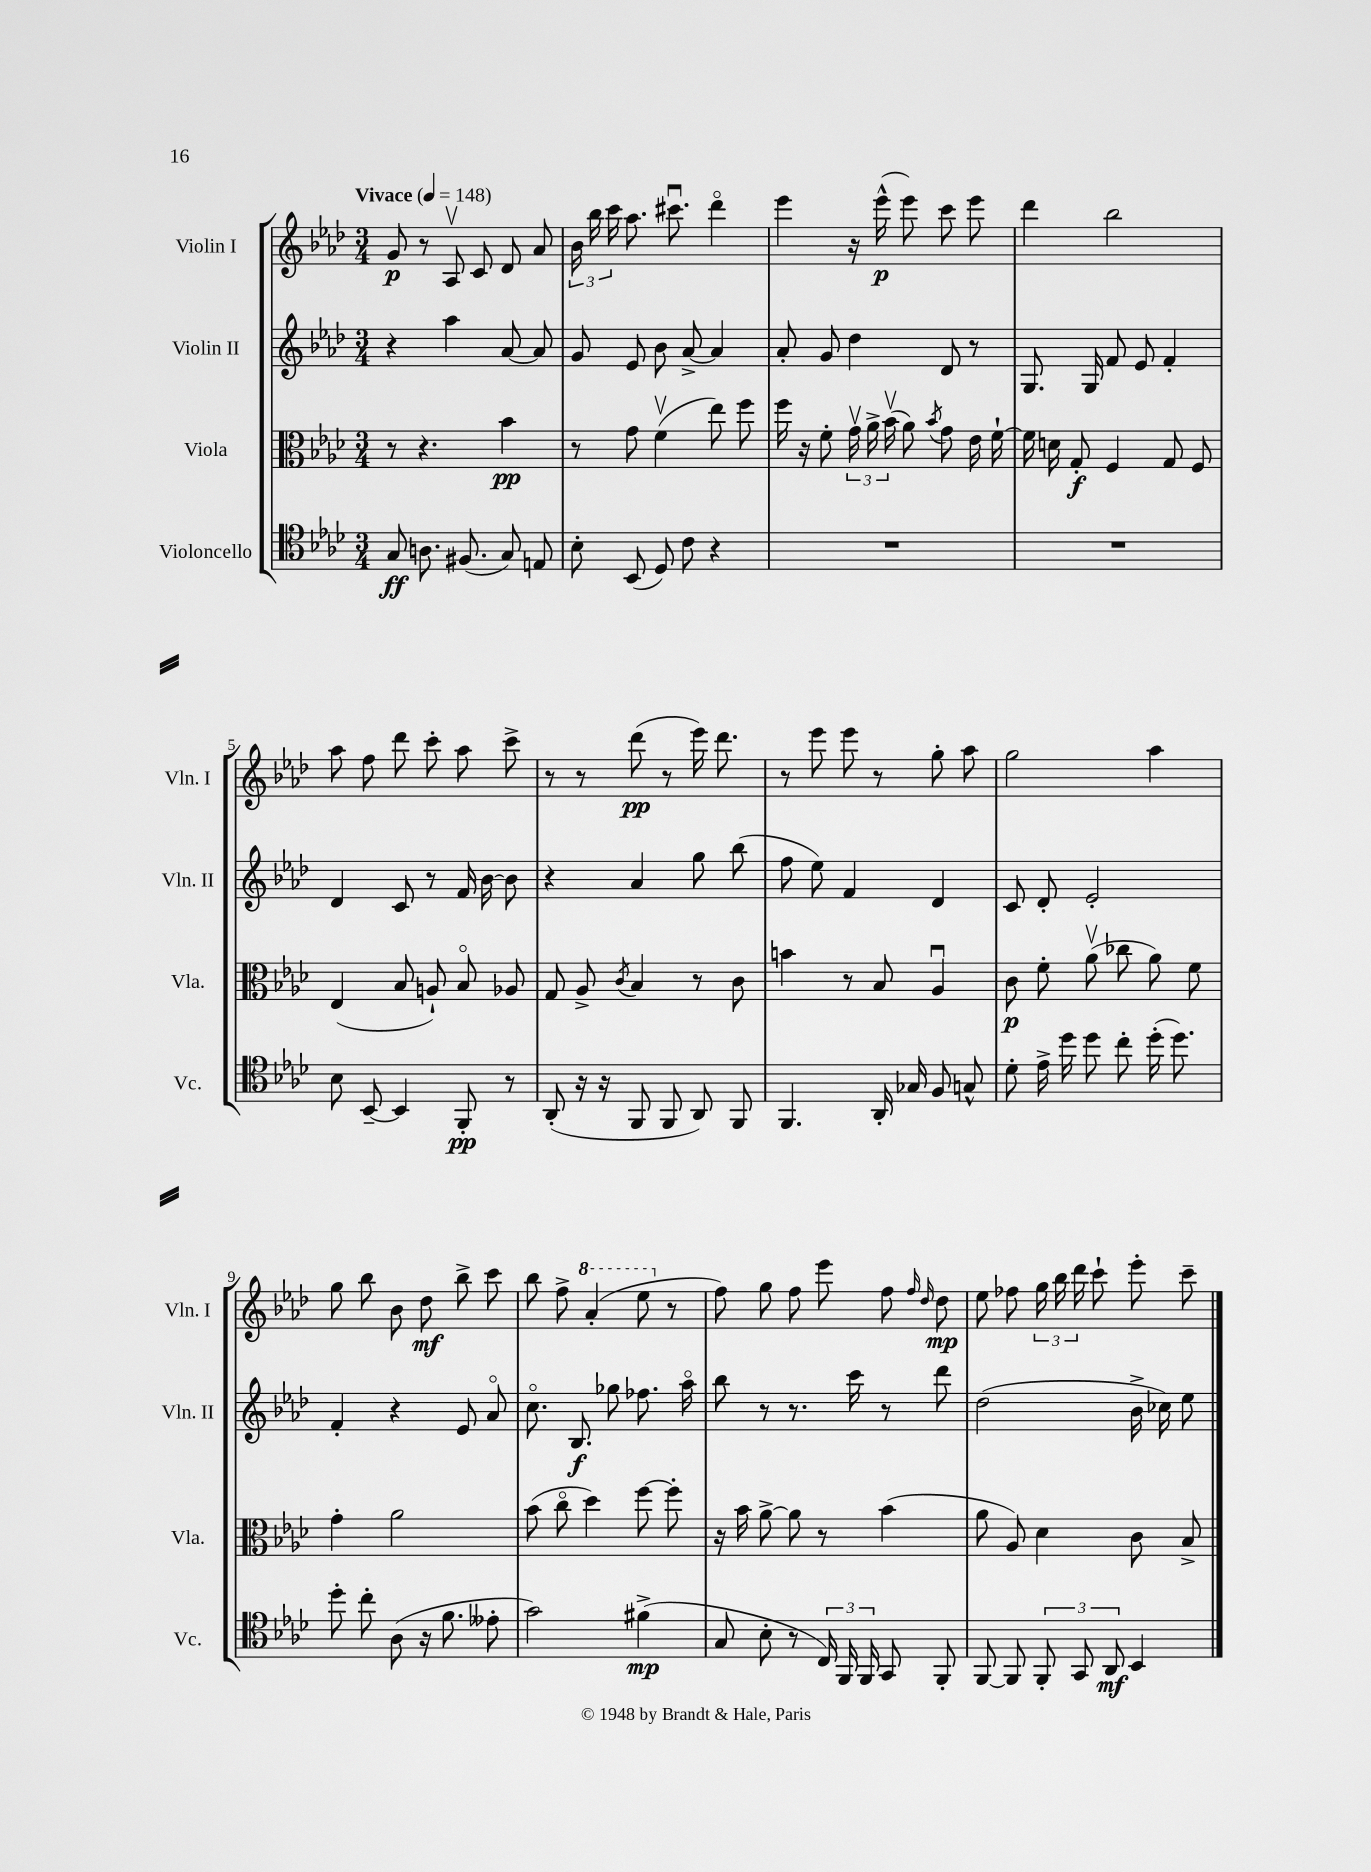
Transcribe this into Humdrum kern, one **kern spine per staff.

**kern	**kern	**kern	**kern
*staff4	*staff3	*staff2	*staff1
*clefC4	*clefC3	*clefG2	*clefG2
*k[b-e-a-d-]	*k[b-e-a-d-]	*k[b-e-a-d-]	*k[b-e-a-d-]
*M3/4	*M3/4	*M3/4	*M3/4
*MM148	*MM148	*MM148	*MM148
8G	8r	4r	8g
8.A	4.r	.	8r
.	.	4aa-	8A-v
(8.F#	.	.	.
.	.	.	8c
8G)	4b-	[8a-	8d-
8E	.	8a-]	8a-
=	=	=	=
8B-'	8r	8g	24b-
.	.	.	24bb-
.	.	.	24ccc
(8BB-	8g	8e-	8.aa-
8D-)	(4fv	8b-	.
.	.	.	8.ccc#u
8c	.	[8a-^	.
4r	8ee-)	4a-]	4ddd-o
.	8ff	.	.
=	=	=	=
2.r	16ff	8a-'	4eee-
.	16r	.	.
.	8f'	8g	.
.	24gv	4dd-	16r
.	24a-^	.	.
.	.	.	(16eee-^^
.	(24b-v	.	.
.	8a-)	.	8eee-)
.	8qb-	.	.
.	8g	8d-	8ccc
.	16e-	8r	8eee-
.	[16f`	.	.
=	=	=	=
2.r	16f]	8.G	4ddd-
.	16d	.	.
.	8G'	.	.
.	.	16G	.
.	4F	8f	2bb-
.	.	8e-	.
.	8G	4f'	.
.	8F	.	.
=	=	=	=
8B-	(4E-	4d-	8aa-
[8BB-~	.	.	8ff
4BB-]	8B-	8c	8ddd-
.	8A`)	8r	8ccc'
8FF'	8B-o	16f	8aa-
.	.	[16b-	.
8r	8A-	8b-]	8ccc^
=	=	=	=
(8AA-'	8G	4r	8r
16r	8A-^	.	8r
16r	.	.	.
.	8qc	.	.
8FF	4B-	4a-	(8ddd-
8FF	.	.	8r
8AA-)	8r	8gg	16eee-)
.	.	.	8.ddd-
8FF	8c	(8bb-	.
=	=	=	=
4.FF	4b	8ff	8r
.	.	8ee-)	8eee-
.	8r	4f	8eee-
16AA-'	8B-	.	8r
16G-	.	.	.
8F	4A-u	4d-	8gg'
8G^^	.	.	8aa-
=	=	=	=
8d-'	8c	8c	2gg
16e-^	8f'	8d-'	.
16dd-	.	.	.
8dd-	(8a-v	2e-'	.
8cc'	8cc-	.	.
(16dd-'	8a-)	.	4aa-
8.dd-)	.	.	.
.	8f	.	.
=	=	=	=
8dd-'	4g'	4f'	8gg
8cc'	.	.	8bb-
(8A-	2a-	4r	8b-
16r	.	.	8dd-
8.f	.	.	.
.	.	8e-	8bb-^
8e--'	.	8a-o	8ccc
=	=	=	=
2g)	(8b-	8.cco	8bb-
.	8cco	.	8ff^
.	.	8.B-	.
.	4dd-)	.	(4aa-'
.	.	8gg-	.
(4f#^	[8ff	8.ff-	8eee-
.	8ff']	.	8r
.	.	16aa-o	.
=	=	=	=
8G	16r	8bb-	8ff)
.	16b-	.	.
8B-'	[8a-^	8r	8gg
8r	8a-]	8.r	8ff
24C)	8r	.	8eee-
24FF	.	.	.
.	.	16ccc	.
24FF	.	.	.
8GG	(4b-	8r	8ff
.	.	.	16qqff
.	.	.	16qqdd-
8FF'	.	8ddd-	8dd-
=	=	=	=
[8FF	8a-	(2dd-	8ee-
8FF]	8A-)	.	8ff-
12FF'	4d-	.	24gg
.	.	.	24bb-
12GG	.	.	24ddd-
.	.	.	8ccc`
12AA-	.	.	.
4BB-	8c	16b-^	8eee-'
.	.	16cc-)	.
.	8B-^	8ee-	8ccc~
==	==	==	==
*-	*-	*-	*-
